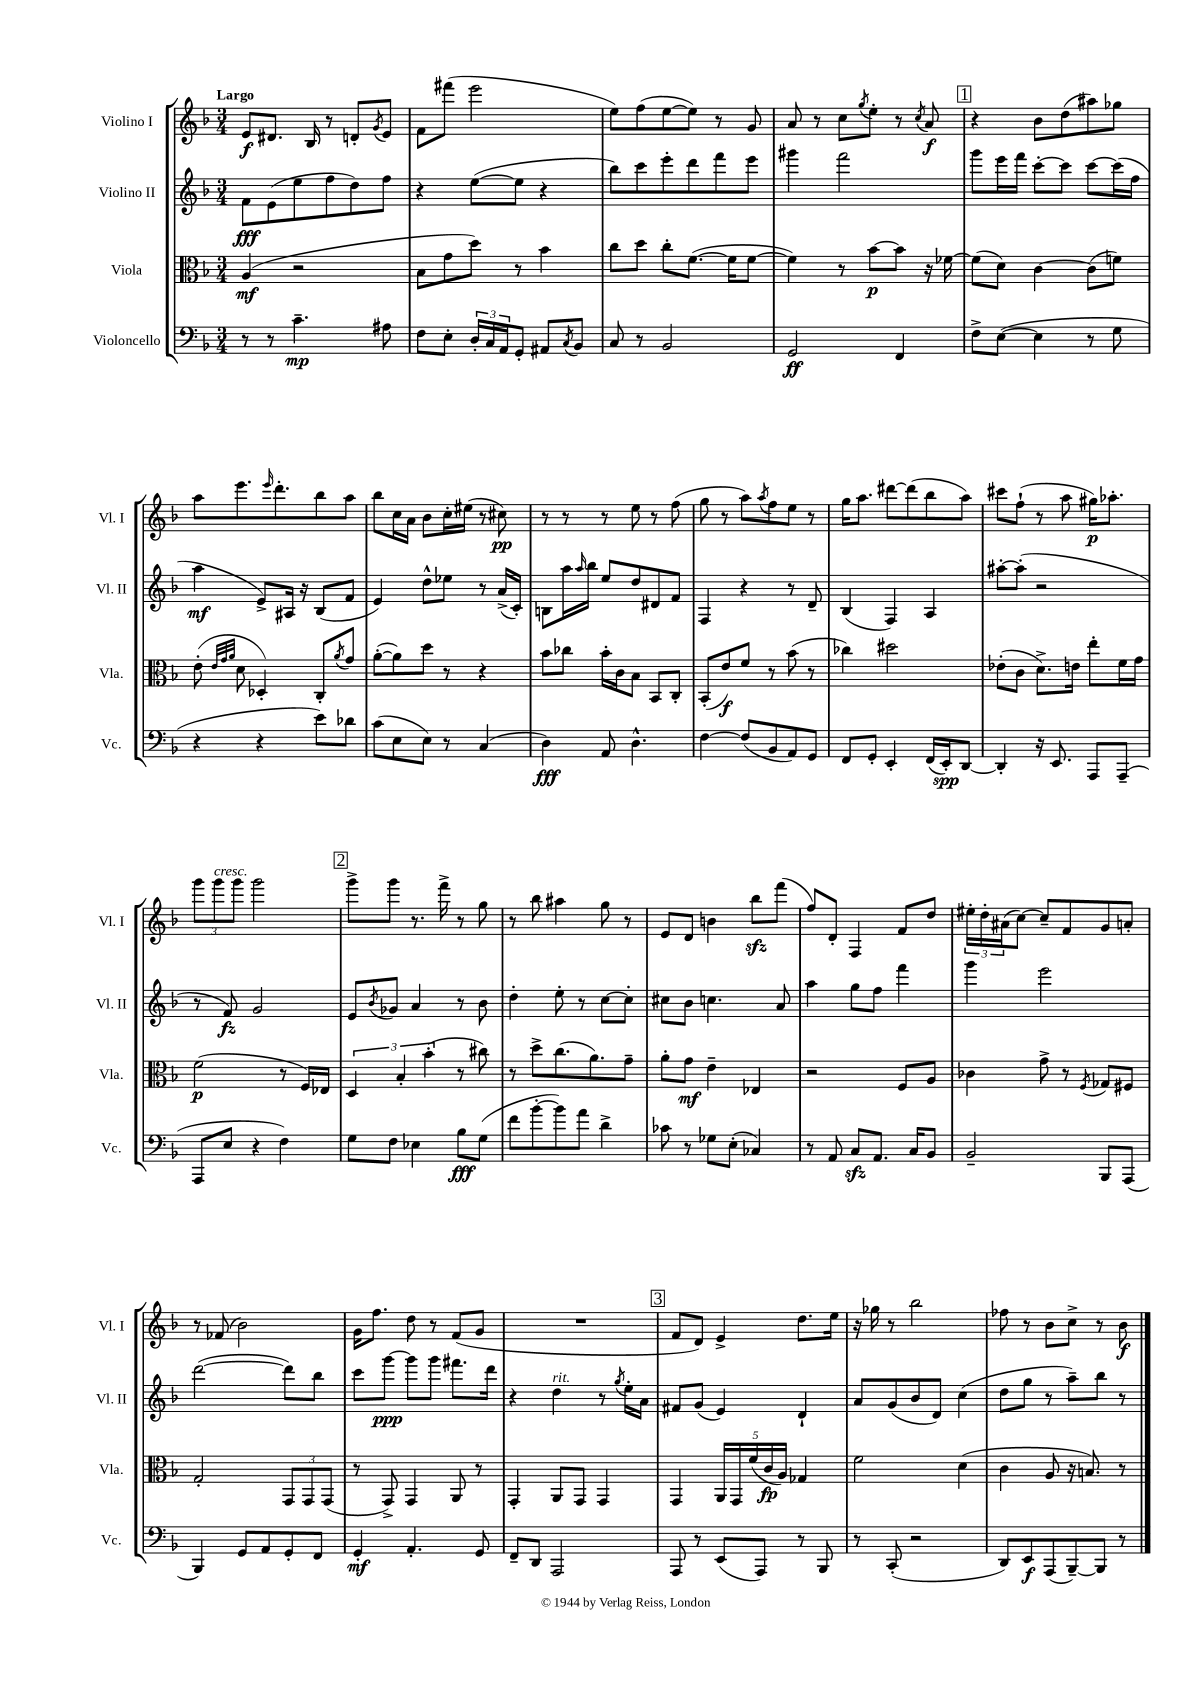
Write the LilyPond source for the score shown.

<<
\new StaffGroup <<
\new Staff = "s0" \with { instrumentName = "Violino I" shortInstrumentName = "Vl. I" } {
    \clef treble \key f \major \numericTimeSignature \time 3/4 \tempo "Largo"
    e'8\f dis'8. bes16 r8 d'8-. \acciaccatura { g'8 } e'8 |
    f'8 fis'''8( e'''2 |
    e''8) f''8( e''8~ e''8) r8 g'8 |
    a'8 r8 c''8 \acciaccatura { g''8 } e''8-. r8 \acciaccatura { c''8 } a'8\f |
    \mark \markup { \box "1" } r4 bes'8 d''8( ais''8) ges''8 |
    a''8 e'''8. \grace { e'''16 } d'''8.-. bes''8 a''8 |
    bes''8 c''16 a'16 bes'8 c''16-. eis''16( r8 cis''8\pp) |
    r8 r8 r8 e''8 r8 f''8( |
    g''8 r8 a''8) \acciaccatura { a''8 } f''8 e''8 r8 |
    g''16 a''8. dis'''8~ dis'''8( bes''8 a''8) |
    cis'''8 f''8-!( r8 a''8 gis''16\p) aes''8.-. |
    \tuplet 3/2 { g'''8 g'''8^\markup { \italic "cresc." } g'''8 } g'''2 |
    \mark \markup { \box "2" } g'''8-> g'''8 r8. f'''16-> r8 g''8 |
    r8 bes''8 ais''4 g''8 r8 |
    e'8 d'8 b'4 bes''8\sfz f'''8( |
    f''8) d'8-. f4 f'8 d''8 |
    \tuplet 3/2 { eis''16-. d''16-. ais'16( } c''8~) c''8-- f'8 g'8 a'8-. |
    r8 fes'8( bes'2) |
    g'16 f''8. d''8 r8 f'8( g'8 |
    R2. |
    \mark \markup { \box "3" } f'8 d'8) e'4-> d''8. e''16 |
    r16 ges''16 r8 bes''2 |
    fes''8 r8 bes'8 c''8-> r8 bes'8\f \bar "|." |
}
\new Staff = "s1" \with { instrumentName = "Violino II" shortInstrumentName = "Vl. II" } {
    \clef treble \key f \major \numericTimeSignature \time 3/4
    f'8\fff e'8( e''8 f''8 d''8) f''8 |
    r4 e''8~( e''8 r4 |
    bes''8) c'''8 e'''8-. d'''8 f'''8 e'''8 |
    gis'''4 f'''2 |
    \mark \markup { \box "1" } g'''8 e'''16 f'''16 c'''8~-. c'''8 c'''8~ c'''16( f''16 |
    a''4\mf e'8->) ais16 r16 bes8( f'8 |
    e'4) d''8-^ ees''8 r8 a'16->( c'16-.) |
    b8 a''16 \grace { a''16 } bes''16 e''8 d''8 dis'8 f'8 |
    f4 r4 r8 d'8-- |
    bes4( f4) a4 |
    ais''8~-. ais''8-.( r2 |
    r8 f'8\fz) g'2 |
    \mark \markup { \box "2" } e'8 \acciaccatura { bes'8 } ges'8 a'4 r8 bes'8 |
    d''4-. e''8-. r8 c''8~ c''8-. |
    cis''8 bes'8 c''4. a'8 |
    a''4 g''8 f''8 f'''4 |
    g'''4 e'''2 |
    d'''2~( d'''8) bes''8 |
    c'''8 g'''8~\ppp g'''8 g'''8 fis'''8. d'''16 |
    r4 d''4^\markup { \italic "rit." } r8 \acciaccatura { g''8 } e''16-. a'16 |
    \mark \markup { \box "3" } fis'8 g'8( e'4) d'4-! |
    a'8 g'8( bes'8 d'8) c''4( |
    d''8 g''8 r8 a''8--) bes''8 r8 \bar "|." |
}
\new Staff = "s2" \with { instrumentName = "Viola" shortInstrumentName = "Vla." } {
    \clef alto \key f \major \numericTimeSignature \time 3/4
    a4\mf( r2 |
    bes8 g'8 d''8) r8 bes'4 |
    c''8 d''8 c''8-. f'8.~( f'16 f'8~ |
    f'4) r8 bes'8~\p bes'8 r16 fes'16~ |
    \mark \markup { \box "1" } fes'8( d'8) c'4~ c'8( f'8) |
    e'8-.( \grace { e'32 g'32 a'32 } d'8 des4-.) c8-. \acciaccatura { a'8 } g'8 |
    a'8~-.( a'8) d''8 r8 r4 |
    bes'8 ces''8 bes'16-. c'16 bes8 bes,8 c8-. |
    bes,8-.( e'8\f) f'8 r8 bes'8( r8 |
    ces''4) dis''2 |
    ees'8-.( c'8 d'8.->) e'16 e''8-. f'16 g'16 |
    f'2\p( r8 f16) ees16 |
    \mark \markup { \box "2" } \tuplet 3/2 { d4 bes4-. bes'4-.( } r8 cis''8) |
    r8 d''8-> c''8.( a'8.) g'8-- |
    a'8-. g'8\mf e'4-- ees4 |
    r2 f8 a8 |
    ces'4 g'8-> r8 \acciaccatura { f8 } ges8 fis8 |
    g2-. \tuplet 3/2 { g,8 g,8 g,8( } |
    r8 g,8->) g,4 a,8 r8 |
    g,4-. a,8 g,8 g,4 |
    \mark \markup { \box "3" } g,4 \tuplet 5/4 { a,16 g,16 f'16( c'16\fp a16) } ges4 |
    f'2 d'4( |
    c'4 a8 r16 b8.) r8 \bar "|." |
}
\new Staff = "s3" \with { instrumentName = "Violoncello" shortInstrumentName = "Vc." } {
    \clef bass \key f \major \numericTimeSignature \time 3/4
    r8 r8 c'4.--\mp ais8 |
    f8 e8-. \tuplet 3/2 { d16-. c16 a,16 } g,8-. ais,8 \acciaccatura { c8 } bes,8 |
    c8 r8 bes,2 |
    g,2\ff f,4 |
    \mark \markup { \box "1" } f8-> e8~( e4 r8 g8 |
    r4 r4 e'8) des'8 |
    c'8( e8 e8) r8 c4( |
    d4\fff) a,8 d4.-^ |
    f4~ f8( bes,8 a,8) g,8 |
    f,8 g,8-. e,4-. f,16( e,16-.\spp) d,8~ |
    d,4-. r16 e,8. a,,8 a,,8--( |
    a,,8 e8 r4 f4) |
    \mark \markup { \box "2" } g8 f8 ees4 bes8\fff g8( |
    f'8 bes'8~-. bes'8) a'8 d'4-> |
    ces'8 r8 ges8 e8-.( ces4) |
    r8 a,8 c8\sfz a,8. c16 bes,8 |
    bes,2-- bes,,8 a,,8( |
    bes,,4) g,8 a,8 g,8-. f,8 |
    g,4-.\mf a,4.-. g,8 |
    f,8-- d,8 a,,2 |
    \mark \markup { \box "3" } a,,8 r8 e,8( a,,8) r8 bes,,8 |
    r8 c,8-.( r2 |
    d,8) e,8\f a,,8( bes,,8~--) bes,,8 r8 \bar "|." |
}
>>
>>
\layout { \context { \Score \remove "Bar_number_engraver" } }
